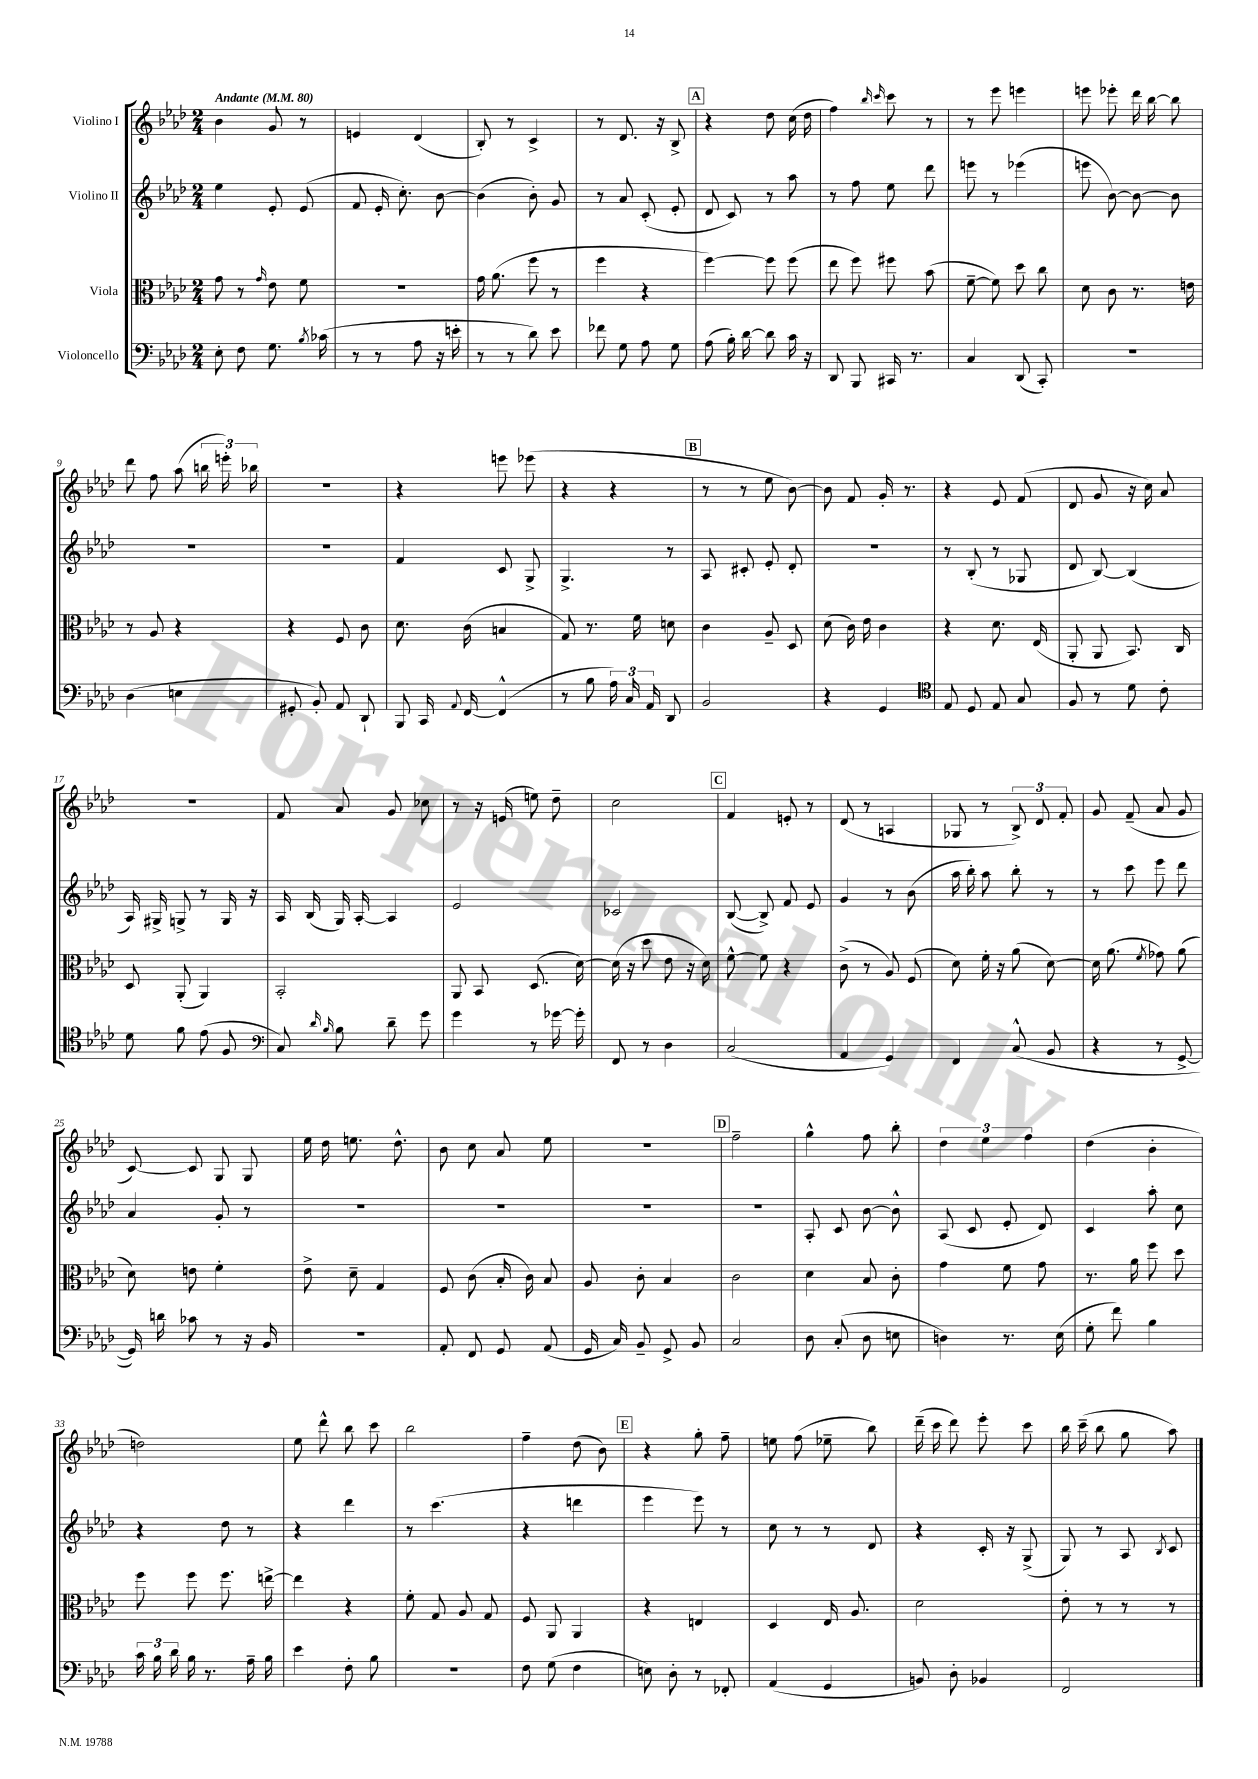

**kern	**kern	**kern	**kern
*part4	*part3	*part2	*part1
*staff4	*staff3	*staff2	*staff1
*I"Violoncello	*I"Viola	*I"Violino II	*I"Violino I
*clefF4	*clefC3	*clefG2	*clefG2
*k[b-e-a-d-]	*k[b-e-a-d-]	*k[b-e-a-d-]	*k[b-e-a-d-]
*M2/4	*M2/4	*M2/4	*M2/4
*MM80	*MM80	*MM80	*MM80
=1	=1	=1	=1
!	!	!	!LO:TX:a:B:t=Andante
8E-'\	8g\	4ee-\	4b-\
8F\	8r	.	.
.	16qqg/	.	.
8.G\	8e-\	8e-'/	8g/
.	8f\	(8e-/	8r
8qB-/	.	.	.
(16c-X\	.	.	.
=2	=2	=2	=2
8r	2r	8f/	4en/
8r	.	16e-'/	.
.	.	8.cc'\)	.
8A-\	.	.	(4d-/
16r	.	[8b-\	.
16en'\	.	.	.
=3	=3	=3	=3
8r	16g\	(4b-\]	8B-'/)
.	(8.a-\	.	.
8r	.	.	8r
8d-\)	8ff\	8b-'\)	4c^/
8e-\	8r	8g/	.
=4	=4	=4	=4
8f-X\	4ff\	8r	8r
8G\	.	8a-/	8.d-/
8A-\	4r	(8c'/	.
.	.	.	16r
8G\	.	8e-'/	8B-^/
!!LO:REH:place=s1:t=A
=5	=5	=5	=5
(8A-\	[4ff\)	8d-/	4r
16B-'\)	.	8c/)	.
[16d-\	.	.	.
8d-\]	8ff\]	8r	8dd-\
16c\	(8ff\	8aa-\	(16cc\
16r	.	.	16dd-\
=6	=6	=6	=6
8DD-/	8ee-\	8r	4ff\)
8BBB-/	8ff\)	8ff\	.
.	.	.	16qqbb-/
.	.	.	16qqccc/
16CC#X/	8ff#X\	8ee-\	8ccc\
8.r	.	.	.
.	(8b-\	8ddd-\	8r
=7	=7	=7	=7
4C/	[8f~\	8eeen\	8r
.	8f\])	8r	8eee-\
(8DD-/	8dd-\	(4eee-X\	4eeen\
8CC'/)	8cc\	.	.
=8	=8	=8	=8
2r	8d-\	8eeen\	8eeen\
.	8c\	[8b-\)	8eee-X'\
.	8.r	8b-\_	16ddd-\
.	.	.	[16bb-\
.	.	8b-\]	8bb-\]
.	16en\	.	.
!!LO:LB:g=z
=9	=9	=9	=9
(4D-\	8r	2r	8ddd-\
.	8A-/	.	8ff\
4En\	4r	.	(8aa-\
.	.	.	24bbn\
.	.	.	24eeen'\)
.	.	.	24bb-X\
=10	=10	=10	=10
8GG#X'/	4r	2r	2r
8BB-'/)	.	.	.
8AA-/	8F/	.	.
8DD-`/	8c\	.	.
=11	=11	=11	=11
8BBB-/	8.d-\	4f/	4r
16CC/	.	.	.
8qqAA-/	.	.	.
[16FF/	(16c\	.	.
(4FF^^/]	4Bn/	8c/	8eeen\
.	.	8G^/	(8eee-X\
=12	=12	=12	=12
8r	8G/)	4.G^/	4r
8B-\	8.r	.	.
24A-\)	.	.	4r
24C/	.	.	.
.	16f\	.	.
24AA-/	.	.	.
8DD-/	8dn\	8r	.
!!LO:REH:place=s1:t=B
=13	=13	=13	=13
2BB-/	4c\	8A-/	8r
.	.	8c#X'/	8r
.	8A-~/	8e-'/	8ee-\
.	8D-/	8d-'/	[8b-\)
=14	=14	=14	=14
4r	(8d-\	2r	8b-\]
.	16c\)	.	8f/
.	16e-\	.	.
4GG/	4c\	.	16g'/
.	.	.	8.r
=15	=15	=15	=15
*clefC4	*	*	*
8E-/	4r	8r	4r
8D-/	.	(8B-'/	.
8E-/	8.d-\	8r	8e-/
8G/	.	8G-X/	(8f/
.	(16E-/	.	.
=16	=16	=16	=16
8F/	8AA-'/	8d-/	8d-/
8r	8AA-/	[8B-/)	8g/
8d-\	8.BB-/)	(4B-/]	16r
.	.	.	16cc\)
8c'\	.	.	8a-/
.	16C/	.	.
!!LO:LB:g=z
=17	=17	=17	=17
8d-\	8D-/	16A-/)	2r
.	.	16G#X^/	.
8f\	(8AA-'/	8Gn^/	.
(8e-\	4AA-/)	8r	.
8F/	.	16G/	.
.	.	16r	.
=18	=18	=18	=18
*clefF4	*	*	*
8C/)	2BB-'/	16A-/	8f/
.	.	(16B-/	.
16qqd-/	.	.	.
16qqB-/	.	.	.
8B-\	.	16G/)	8a-/
.	.	[16A-'/	.
8d-~\	.	4A-/]	8g/
8g\	.	.	8cc-X\
=19	=19	=19	=19
4g\	8AA-/	2e-/	8r
.	8BB-/	.	16r
.	.	.	(16en/
8r	(8.D-/	.	8een\)
[16g-X\	.	.	8dd-~\
16g-'\]	[16d-\)	.	.
=20	=20	=20	=20
8FF/	(16d-\]	2c-X/	2cc\
.	16r	.	.
8r	8dd-\	.	.
4D-\	8e-\	.	.
.	16r	.	.
.	16d-\)	.	.
!!LO:REH:place=s1:t=C
=21	=21	=21	=21
(2C/	[8f^^\	([8B-/	4f/
.	8f\]	8B-^/])	.
.	4r	8f/	8en'/
.	.	8e-/	8r
=22	=22	=22	=22
4AA-/	(8c^\	4g/	(8d-/
.	8r	.	8r
4GG/)	8A-/)	8r	4An/
.	(8F/	(8b-\	.
=23	=23	=23	=23
4FF/	8d-\)	16aa-\	8G-X/
.	.	16bb-'\)	.
.	16f'\	8aa-\	8r
.	16r	.	.
(8C^^/	(8a-\	8bb-'\	12B-^/)
.	.	.	12d-/
8BB-/	[8d-\)	8r	.
.	.	.	12f'/
=24	=24	=24	=24
4r	16d-\]	8r	8g/
.	(8.a-\	.	.
.	.	8ccc\	(8f~/
.	8qf/	.	.
8r	8g-X\)	8eee-\	8a-/
[8GG^/	(8a-\	8ddd-\	8g/
!!LO:LB:g=z
=25	=25	=25	=25
16GG/])	8d-\)	4a-/	[8c/)
16dn\	.	.	.
8c-X\	8en\	.	8c/]
8r	4f'\	8g'/	8G/
16r	.	8r	8G/
16BB-/	.	.	.
=26	=26	=26	=26
2r	8e-^\	2r	16ee-\
.	.	.	16dd-\
.	8d-~\	.	8.een\
.	4G/	.	.
.	.	.	8.dd-^^\
=27	=27	=27	=27
8AA-'/	8F/	2r	8b-\
8FF/	(8c\	.	8cc\
8GG/	16B-'/	.	8a-/
.	16c\)	.	.
(8AA-/	8B-/	.	8ee-\
=28	=28	=28	=28
16GG/	8A-/	2r	2r
16C/)	.	.	.
8BB-~/	8c'\	.	.
8GG^/	4B-/	.	.
8BB-/	.	.	.
!!LO:REH:place=s1:t=D
=29	=29	=29	=29
2C/	2c\	2r	2ff~\
=30	=30	=30	=30
8D-\	4d-\	8A-'/	4gg^^\
(8C'/	.	8c/	.
8D-\	8B-/	[8b-\	8ff\
8En\	8c'\	8b-^^\]	8bb-'\
=31	=31	=31	=31
4Dn\)	4g\	(8A-/	6dd-\
.	.	8c/	.
.	.	.	6ee-\
8.r	8f\	8e-'/	.
.	.	.	6ff\
.	8g\	8d-/)	.
(16E-\	.	.	.
=32	=32	=32	=32
8G'\	8.r	4c/	(4dd-\
8f\)	.	.	.
.	16a-\	.	.
4B-\	8ff\	8aa-'\	4b-'\
.	8dd-\	8cc\	.
!!LO:LB:g=z
=33	=33	=33	=33
24c\	8ff\	4r	2ddn\)
24B-\	.	.	.
24d-\	.	.	.
16B-\	8ff\	.	.
8.r	.	.	.
.	8.ff\	8dd-\	.
16A-~\	.	8r	.
16B-\	[16een^\	.	.
=34	=34	=34	=34
4e-\	4ee\]	4r	8ee-\
.	.	.	8ddd-^^\
8F'\	4r	4ddd-\	8bb-\
8B-\	.	.	8ccc\
=35	=35	=35	=35
2r	8f'\	8r	2bb-\
.	8G/	(4.ccc\	.
.	8A-/	.	.
.	8G/	.	.
=36	=36	=36	=36
8F\	8F/	4r	4ff~\
(8G\	8AA-/	.	.
4F\	4AA-/	4dddn\	(8dd-\
.	.	.	8b-\)
!!LO:REH:place=s1:t=E
=37	=37	=37	=37
8En\)	4r	4eee-\	4r
8D-'\	.	.	.
8r	4En/	8eee-\)	8gg'\
8FF-X'/	.	8r	8ff~\
=38	=38	=38	=38
(4AA-/	4D-/	8cc\	8een\
.	.	8r	(8ff\
4GG/	16E-/	8r	8ee-X~\
.	8.A-/	.	.
.	.	8d-/	8bb-\)
=39	=39	=39	=39
8BBn/)	2d-\	4r	(16ddd-~\
.	.	.	16ccc\
8D-'\	.	.	8ddd-\)
4BB-X/	.	16c'/	8eee-'\
.	.	16r	.
.	.	(8G^/	8ccc\
=40	=40	=40	=40
2FF/	8e-'\	8G/)	16bb-\
.	.	.	(16ccc~\
.	8r	8r	8bb-\
.	8r	8A-/	8gg\
.	.	8qB-/	.
.	8r	8c/	8aa-\)
==	==	==	==
*-	*-	*-	*-
